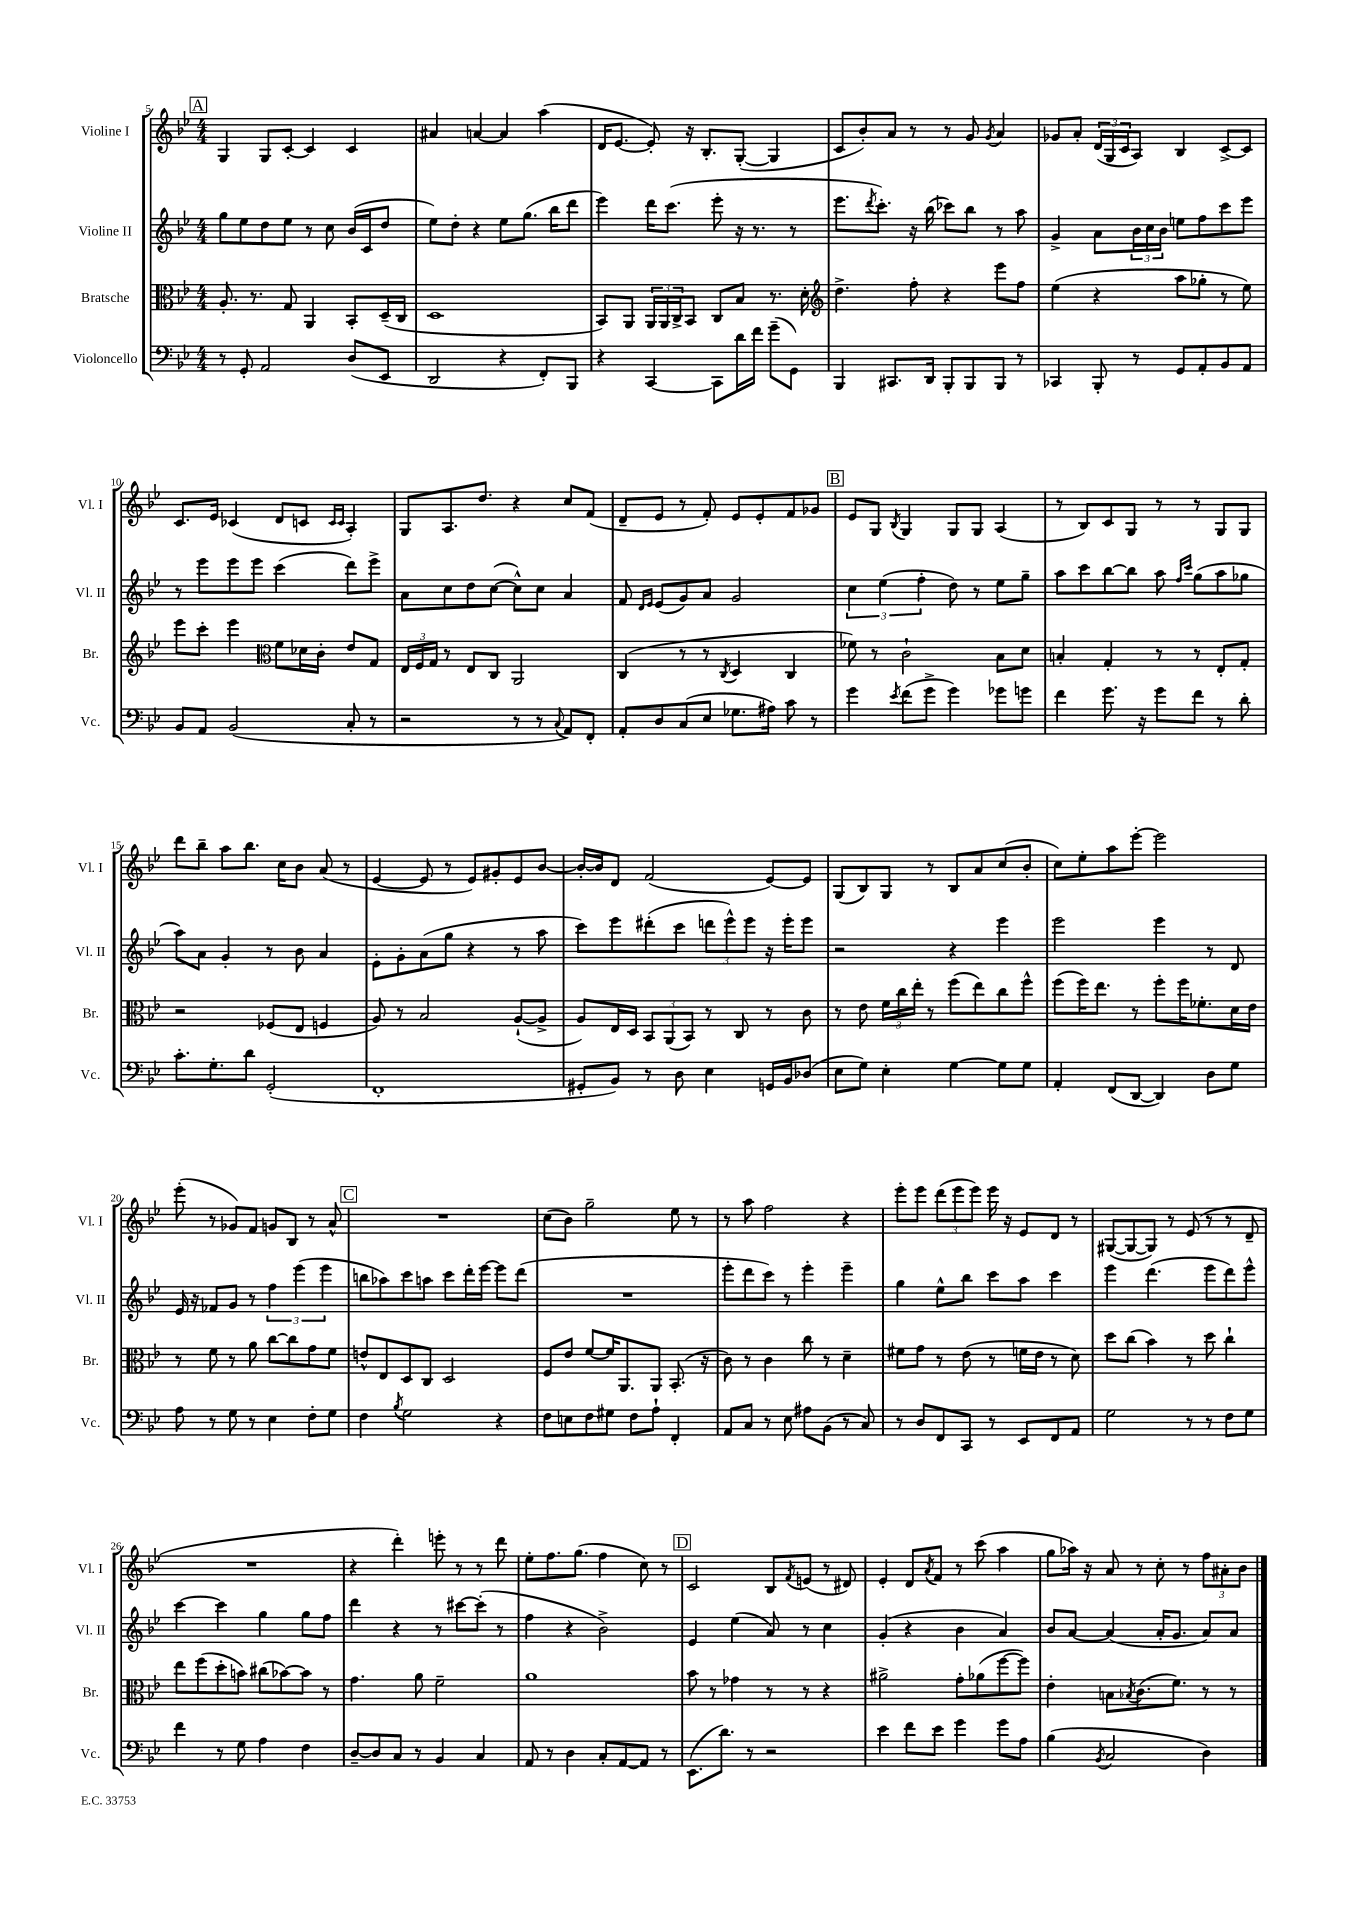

**kern	**kern	**kern	**kern
*staff4	*staff3	*staff2	*staff1
*clefF4	*clefC3	*clefG2	*clefG2
*k[b-e-]	*k[b-e-]	*k[b-e-]	*k[b-e-]
*M4/4	*M4/4	*M4/4	*M4/4
8r	8.A'	8gg	4G
8GG'	.	8ee-	.
.	8.r	.	.
2AA	.	8dd	8G
.	8G	8ee-	[8c'
.	4AA	8r	4c]
.	.	8cc	.
(8D	8BB-'	(16b-	4c
.	.	16c	.
8EE-	(16D~	8dd	.
.	16C	.	.
=	=	=	=
2DD	1D	8ee-)	4a#
.	.	8dd'	.
.	.	4r	[4a
4r	.	8ee-	4a]
.	.	(8.gg	.
8FF')	.	.	(4aa
.	.	16bb-	.
8BBB-	.	8ddd	.
=	=	=	=
4r	8BB-)	4eee-)	16d
.	.	.	[8.e-
.	8AA	.	.
[4CC	24AA	16ddd	8e-'])
.	24AA	.	.
.	.	(8.ccc	.
.	24C^	.	.
.	8BB-	.	16r
.	.	.	8.B-'
8CC]	8C	8eee-'	.
16d	8B-	16r	([8G'
16f	.	8.r	.
(8g~	8.r	.	4G]
8GG)	.	8r	.
.	16d'	.	.
=	=	=	=
*	*clefG2	*	*
4BBB-	4.dd^	8.eee-	8c
.	.	.	8b-')
.	.	8qddd	.
.	.	8.ccc')	.
8.CC#	.	.	8a
.	8ff'	16r	8r
16DD	.	(16bb-	.
8BBB-'	4r	8ccc-)	8r
8BBB-	.	8bb-	8g
.	.	.	8qg
8BBB-	8eee-	8r	4a
8r	8ff	8aa	.
=	=	=	=
4CC-	(4ee-	4g^	8g-
.	.	.	8a'
8BBB-'	4r	8a	(24d
.	.	.	24G
.	.	.	24c
8r	.	24b-	8A)
.	.	24cc	.
.	.	24b-	.
8GG	8aa	8ee	4B-
8AA'	8gg-'	8ff	.
8BB-	8r	8ccc	[8c^
8AA	8ee-)	8eee-	8c]
=	=	=	=
8BB-	8eee-	8r	8.c
8AA	8ccc'	8eee-	.
.	.	.	16e-
(2BB-	4eee-	8eee-	(4c-
.	.	8eee-	.
*	*clefC3	*	*
.	8f	(4ccc	8d
.	16d-	.	8c
.	16c'	.	.
.	.	.	16qqc
.	.	.	16qqc
8C'	8e-	8ddd)	4A')
8r	8G	8eee-^	.
=	=	=	=
2r	24E-	8a	8G
.	24F	.	.
.	24G	.	.
.	8r	8cc	8.A
.	8E-	8dd	.
.	.	.	8.dd
.	8C	([8cc	.
8r	2AA	8cc^^])	4r
8r	.	8cc	.
8qqC	.	.	.
8AA)	.	4a	8cc
8FF'	.	.	(8f
=	=	=	=
8AA'	(4C	8f	8d~
.	.	16qqd	.
.	.	16qqe-	.
8D	.	(8e-	8e-
(8C	8r	8g)	8r
8E-	8r	8a	8f')
.	8qC	.	.
8.G-	4D	2g	8e-
.	.	.	8e-'
16A#)	.	.	.
8c	4C	.	8f
8r	.	.	8g-
=	=	=	=
4g	8f-)	6cc	8e-
.	8r	.	8G
.	.	(6ee-	.
8qe-	.	.	8qB-
(8f	2c`	.	4G
.	.	6ff'	.
8g^	.	.	.
4g)	.	8dd)	8G
.	.	8r	8G
8g-	8B-	8ee-	(4A
8g	8d	8gg~	.
=	=	=	=
4f	4B'	8aa	8r
.	.	8ccc	8B-)
8.g	4G'	[8bb-	8c
.	.	8bb-]	8G
16r	.	.	.
8g	8r	8aa	8r
.	.	16qqff	.
.	.	16qqccc	.
8f	8r	(8gg	8r
8r	8E-'	8aa	8G
8d'	8G'	8gg-	8G
=	=	=	=
8.c'	2r	8aa)	8ddd
.	.	8a	8bb-~
8.G'	.	.	.
.	.	4g'	8aa
8d	.	.	8.bb-
(2GG'	(8F-	8r	.
.	.	.	16cc
.	8E-	8b-	8b-
.	4F	4a	(8a
.	.	.	8r
=	=	=	=
1FF'	8A)	8e-'	[4e-
.	8r	8g'	.
.	2B-	(8a	8e-]
.	.	8gg	8r
.	.	4r	8e-)
.	.	.	8g#'
.	([8A`	8r	8e-
.	8A^]	8aa	[8b-
=	=	=	=
8GG#'	8A)	8ccc)	16b-'_
.	.	.	16b-]
8BB-)	16E-	8eee-	8d
.	16D	.	.
8r	12BB-	(8ddd#'	(2f
.	(12AA	.	.
8D	.	8ccc	.
.	12BB-)	.	.
4E-	8r	12ddd	.
.	.	12eee-^^)	.
.	8C	.	.
.	.	12eee-	.
16GG	8r	16r	[8e-)
16BB-	.	16eee-'	.
(8D-	8c	8eee-	8e-]
=	=	=	=
8E-	8r	2r	(8G
8G)	8e-	.	8B-)
4E-'	24f	.	8G
.	24cc	.	.
.	24ee-'	.	.
.	8r	.	8r
[4G	(8ff	4r	8B-
.	8ee-)	.	8a
8G]	8cc	4eee-	(8cc
8G	8ff^^	.	8b-'
=	=	=	=
4AA'	(8ff	2eee-	8cc)
.	16ff)	.	8ee-'
.	8.ee-	.	.
(8FF	.	.	8aa
[8DD	8r	.	[8eee-'
4DD])	8ff'	4eee-	2eee-]
.	16ff	.	.
.	8.f-'	.	.
8D	.	8r	.
8G	16d	8d	.
.	16e-	.	.
=	=	=	=
8A	8r	16e-	(8eee-'
.	.	16r	.
8r	8f	8f-	8r
8G	8r	8g	8g-)
8r	8a	8r	8f
4E-	[8cc	6ff	8g
.	8cc]	.	8B-
.	.	(6eee-	.
8F'	8g	.	8r
.	.	6eee-	.
8G	8f	.	8a^^
=	=	=	=
4F	8e^^	8bb	1r
.	8E-	8aa-)	.
8qB-	.	.	.
2G	8D	8ccc	.
.	8C	8aa	.
.	2D	8ccc	.
.	.	16ddd'	.
.	.	[16eee-	.
4r	.	8eee-]	.
.	.	(8ddd	.
=	=	=	=
8F	8F	1r	(8cc
8E	8e-	.	8b-)
8F	[8f	.	2gg~
8G#	16f]	.	.
.	8.AA	.	.
8F	.	.	.
8A`	8AA	.	.
4FF'	(8.BB-'	.	8ee-
.	.	.	8r
.	16r	.	.
=	=	=	=
8AA	8c)	8eee-'	8r
8C	8r	8ddd	8aa
8r	4c	8ccc)	2ff
8E-	.	8r	.
8A#	8cc	4eee-'	.
(8BB-	8r	.	.
8r	4d~	4eee-~	4r
8C)	.	.	.
=	=	=	=
8r	8f#	4gg	8eee-'
8D	8g	.	8eee-
8FF	8r	8ee-^^	(12ddd
.	.	.	12eee-
8CC	(8e-	8bb-	.
.	.	.	12eee-)
8r	8r	8ccc	16eee-
.	.	.	16r
8EE-	16f	8aa	8e-
.	16e-	.	.
8FF	8r	4ccc	8d
8AA	8d)	.	8r
=	=	=	=
2G	8dd	4eee-	([8G#
.	(8cc	.	8G#_
.	4b-)	(4.ddd	8G#])
.	.	.	8r
8r	8r	.	(8e-
8r	8dd	8eee-	8r
8F	4cc`	8ddd)	8r
8G	.	8eee-^^	8d~
=	=	=	=
4f	8ee-	[4ccc	1r
.	(8ff	.	.
8r	8dd'	4ccc]	.
8G	8b)	.	.
4A	(8cc#	4gg	.
.	[8b-)	.	.
4F	8b-]	8gg	.
.	8r	8ff	.
=	=	=	=
[8D~	4.g	4ddd	4r
8D]	.	.	.
8C	.	4r	4ddd')
8r	8a	.	.
4BB-	2f~	8r	8eee'
.	.	[8ccc#	8r
4C	.	(8ccc#']	8r
.	.	8r	8ddd
=	=	=	=
8AA	1a	4ff	8ee-'
8r	.	.	8.ff
4D	.	4r	.
.	.	.	(8.gg
8C'	.	2b-^)	4ff
[8AA	.	.	.
8AA]	.	.	8cc)
8r	.	.	8r
=	=	=	=
(8.EE-	8b-	4e-	2c
.	8r	.	.
8.d)	.	.	.
.	4g-	(4ee-	.
8r	.	.	.
2r	8r	8a)	8B-
.	.	.	8qf
.	8r	8r	(8e
.	4r	4cc	8r
.	.	.	8d#)
=	=	=	=
4e-	2a#^	(4g'	4e-'
8f	.	4r	8d
.	.	.	8qa
8e-	.	.	8f
4g	8g'	4b-	8r
.	(8a-	.	(8ccc
8g	[8ff	4a)	4aa
8A	8ff])	.	.
=	=	=	=
(4B-	4e-'	8b-	8gg
.	.	[8a	16aa-)
.	.	.	16r
8qBB-	.	.	.
2C	8B	(4a]	8a
.	8qB-	.	.
.	(8.c	.	8r
.	.	16a'	8cc'
.	8.f)	8.g	.
.	.	.	8r
4D)	8r	8a)	12ff
.	.	.	12a#'
.	8r	8a	.
.	.	.	12b-
==	==	==	==
*-	*-	*-	*-
